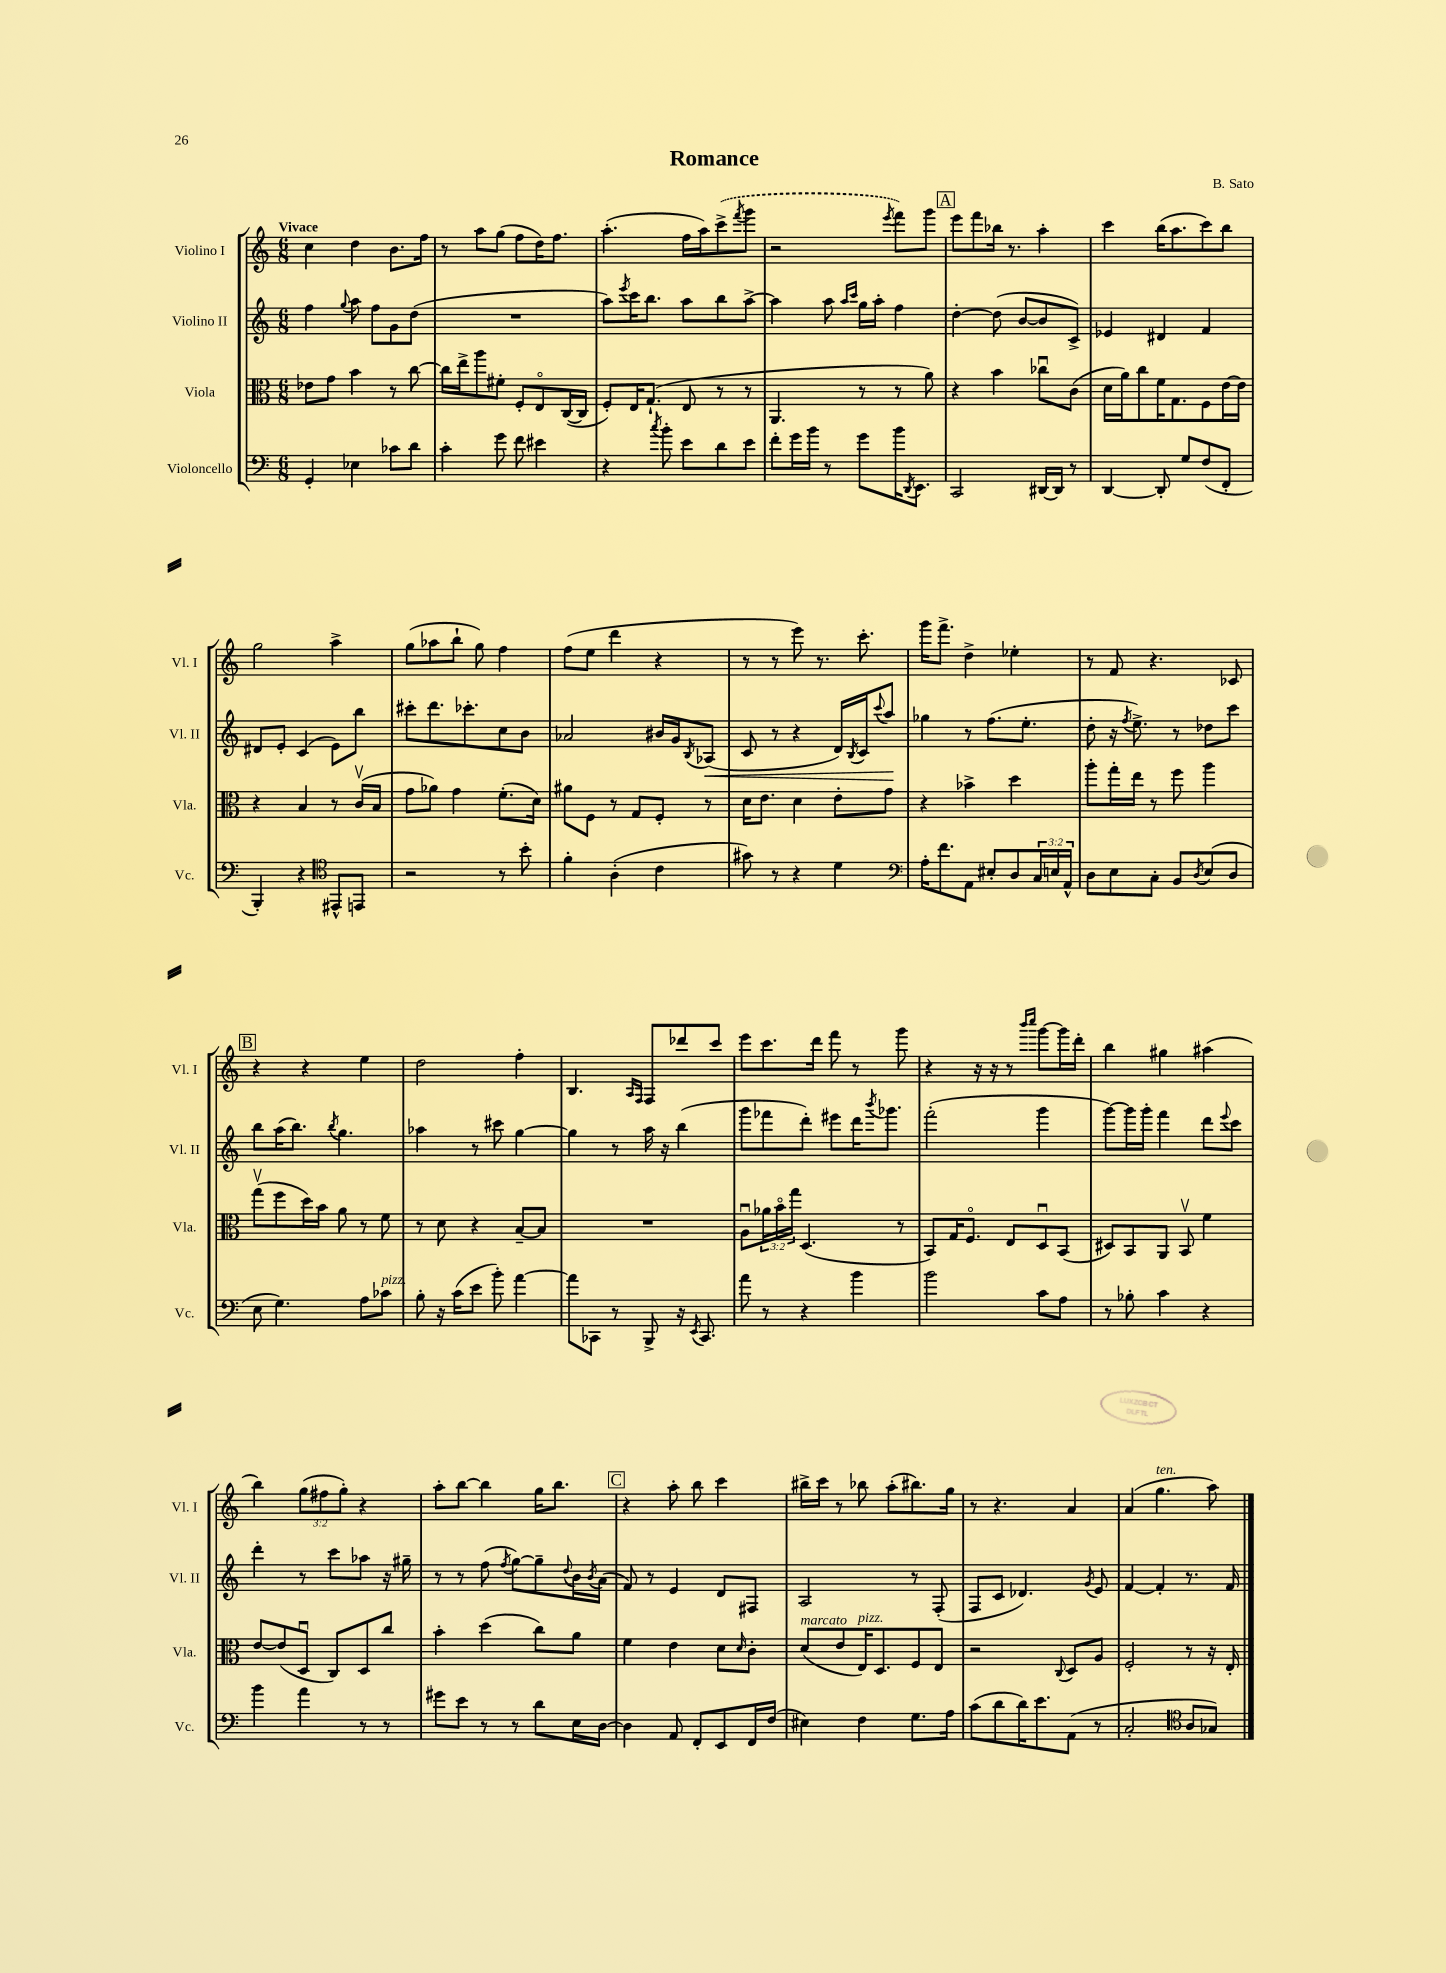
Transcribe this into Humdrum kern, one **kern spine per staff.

**kern	**kern	**kern	**kern
*staff4	*staff3	*staff2	*staff1
*clefF4	*clefC3	*clefG2	*clefG2
*k[]	*k[]	*k[]	*k[]
*M6/8	*M6/8	*M6/8	*M6/8
4GG'	8e-	4ff	4cc
.	8g	.	.
.	.	8qqgg	.
4E-	4b	8aa	4dd
.	.	8ff	.
8c-	8r	8g	8.b
8d	[8cc	(8dd	.
.	.	.	16ff
=	=	=	=
4c'	16cc]	2.r	8r
.	16ee^	.	.
.	8aa	.	8aa
8g	8f#'	.	(8gg
8f	8F'	.	8ff
4e#	8Eo	.	16dd)
.	.	.	8.ff
.	([16C	.	.
.	16C]	.	.
=	=	=	=
4r	8F')	8aa)	(4.aa'
.	.	8qeee	.
.	16E	16ccc	.
.	(8.G`	8.bb	.
8qcc	.	.	.
8b'	.	.	.
8e	8E	8aa	16ff
.	.	.	16aa)
8d	8r	8bb	(8ccc^
.	.	.	8qfff
8e	8r	[8aa^	8ggg
=	=	=	=
8f'	4.AA	4aa]	2r
16g	.	.	.
16b	.	.	.
8r	.	8aa	.
.	.	16qqaa	.
.	.	16qqccc	.
8g	8r	16gg	.
.	.	16aa'	.
.	.	.	8qeee
16b	8r	4ff	8fff)
8qDD	.	.	.
8.EE	.	.	.
.	8a)	.	8ggg
=	=	=	=
2CC	4r	[4dd'	8eee
.	.	.	8fff
.	4b	(8dd]	16bb-
.	.	.	8.r
.	.	[8b	.
[16DD#	8cc-u	8b]	4aa'
16DD#]	.	.	.
8r	(8c	8c^)	.
=	=	=	=
[4DD	16d	4e-	4ccc
.	16a)	.	.
.	8cc	.	.
8DD']	16f	4d#	(16bb
.	8.G	.	8.aa
8G	.	.	.
(8F	8F	4f	8ccc)
8FF'	[16e	.	8bb
.	16e]	.	.
=	=	=	=
4BBB')	4r	8d#	2gg
.	.	8e'	.
4r	4B	(4c	.
*clefC4	*	*	*
8EE#^^	8r	8e)	4aa^
8EE	(16cv	8bb	.
.	16B	.	.
=	=	=	=
2r	8g	8ccc#'	(8gg
.	8a-)	8.ddd	8aa-
.	4g	.	8bb`
.	.	8.ccc-'	.
.	.	.	8gg)
8r	(8.f'	8cc	4ff
8b'	.	8b	.
.	16d)	.	.
=	=	=	=
4f'	8a#	2a-	(8ff
.	8F	.	8ee
(4A'	8r	.	4ddd
.	8G	.	.
4c	8F'	16b#	4r
.	.	16g	.
.	.	8qB	.
.	8r	(8A-	.
=	=	=	=
8g#)	16d	8c	8r
.	8.e	.	.
8r	.	8r	8r
4r	4d	4r	8eee)
.	.	.	8.r
4d	8e'	16d)	.
.	.	8qB	.
.	.	16c	8.ccc'
.	.	8qqccc	.
.	8g	8aa	.
=	=	=	=
*clefF4	*	*	*
16A'	4r	4gg-	16ggg
8.f	.	.	8.fff^
8AA	4b-^	8r	4dd^
8E#'	.	(8.ff	.
8D	4dd	.	4ee-'
.	.	8.ee'	.
24C	.	.	.
24E	.	.	.
24AA^^	.	.	.
=	=	=	=
8D	8aa'	8dd'	8r
8E	16gg'	16r	8f
.	.	8qff	.
.	16ee	8.ee^)	.
8C'	8r	.	4.r
8BB	8ff	8r	.
8qD	.	.	.
(8E	4aa	8dd-	.
8D	.	8ccc	8c-
=	=	=	=
8E	(8ggv	8bb	4r
4.G)	8ff	(16aa	.
.	.	8.bb)	.
.	16dd)	.	4r
.	16b	.	.
.	.	8qbb	.
.	8a	4.gg	.
8A	8r	.	4ee
8c-	8f	.	.
=	=	=	=
8B'	8r	4aa-	2dd
16r	8d	.	.
(16c	.	.	.
8e	4r	8r	.
8b')	.	8ccc#	.
[4a	[8B~	[4gg	4ff'
.	8B]	.	.
=	=	=	=
8a]	2.r	4gg]	4.B
8CC-	.	.	.
8r	.	8r	.
.	.	.	16qqA
.	.	.	16qqF
8BBB^	.	16aa	8F
.	.	16r	.
16r	.	(4bb	8ddd-
8qEE	.	.	.
8.CC-	.	.	.
.	.	.	8ccc
=	=	=	=
8a	8Au	8ggg	8eee
8r	24a-	8fff-	8.ccc
.	24bo	.	.
.	24gg	.	.
4r	(4.D	8ddd')	.
.	.	.	16ddd
.	.	8eee#	8fff
4b	.	16ddd	8r
.	.	8qbbb	.
.	.	8.ggg-	.
.	8r	.	8ggg
=	=	=	=
2b	8BB)	(2fff'	4r
.	16G	.	.
.	8.Fo	.	.
.	.	.	16r
.	.	.	16r
.	8E	.	8r
.	.	.	16qqbbb
.	.	.	16qqcccc
8c	8Du	4ggg	[8ggg
8A	(8BB	.	16ggg]
.	.	.	16ddd'
=	=	=	=
8r	8D#)	[8ggg)	4bb
8B-'	8BB	16ggg]	.
.	.	16ggg'	.
4c	8AA	4fff	4gg#
.	8BBv	.	.
4r	4f	8ddd	(4aa#
.	.	8qqeee	.
.	.	8ccc	.
=	=	=	=
4b	[8e	4ddd'	4bb)
.	(8e]	.	.
4a	8Du	8r	(12gg
.	.	.	12ff#
.	8C)	8ccc	.
.	.	.	12gg')
8r	8D	8aa-	4r
8r	8cc	16r	.
.	.	16gg#~	.
=	=	=	=
8g#	4b'	8r	8aa'
8e	.	8r	[8bb
8r	(4dd	(8ff	4bb]
.	.	8qff	.
8r	.	[8gg)	.
8d	8cc)	8gg~]	16gg
.	.	.	8.bb
.	.	8qqdd	.
16E	8a	16b	.
.	.	8qb	.
[16D	.	(16a	.
=	=	=	=
4D]	4f	8f)	4r
.	.	8r	.
8AA	4e	4e	8aa'
8FF'	.	.	8bb
8EE	8d	8d	4ccc
.	16qqd	.	.
16FF	8c'	8F#	.
(16F	.	.	.
=	=	=	=
4E#)	(8d	2A	16bb#^
.	.	.	16ccc
.	8e	.	8r
4F	16E)	.	8bb-
.	8.D	.	.
.	.	.	(8aa'
8.G	8F	8r	8.bb#)
.	8E	(8F'	.
16A	.	.	16gg
=	=	=	=
(8c	2r	8F	8r
8d	.	8c	4.r
16d)	.	4.d-)	.
8.e	.	.	.
.	8qqC	.	.
(8AA	8D	.	4a
.	.	8qg	.
8r	8A	8e	.
=	=	=	=
2C'	2F'	[4f	(4a
.	.	4f']	4.gg
*clefC4	*	*	*
8A	8r	8.r	.
8G-)	16r	.	8aa)
.	16E'	16f	.
==	==	==	==
*-	*-	*-	*-
